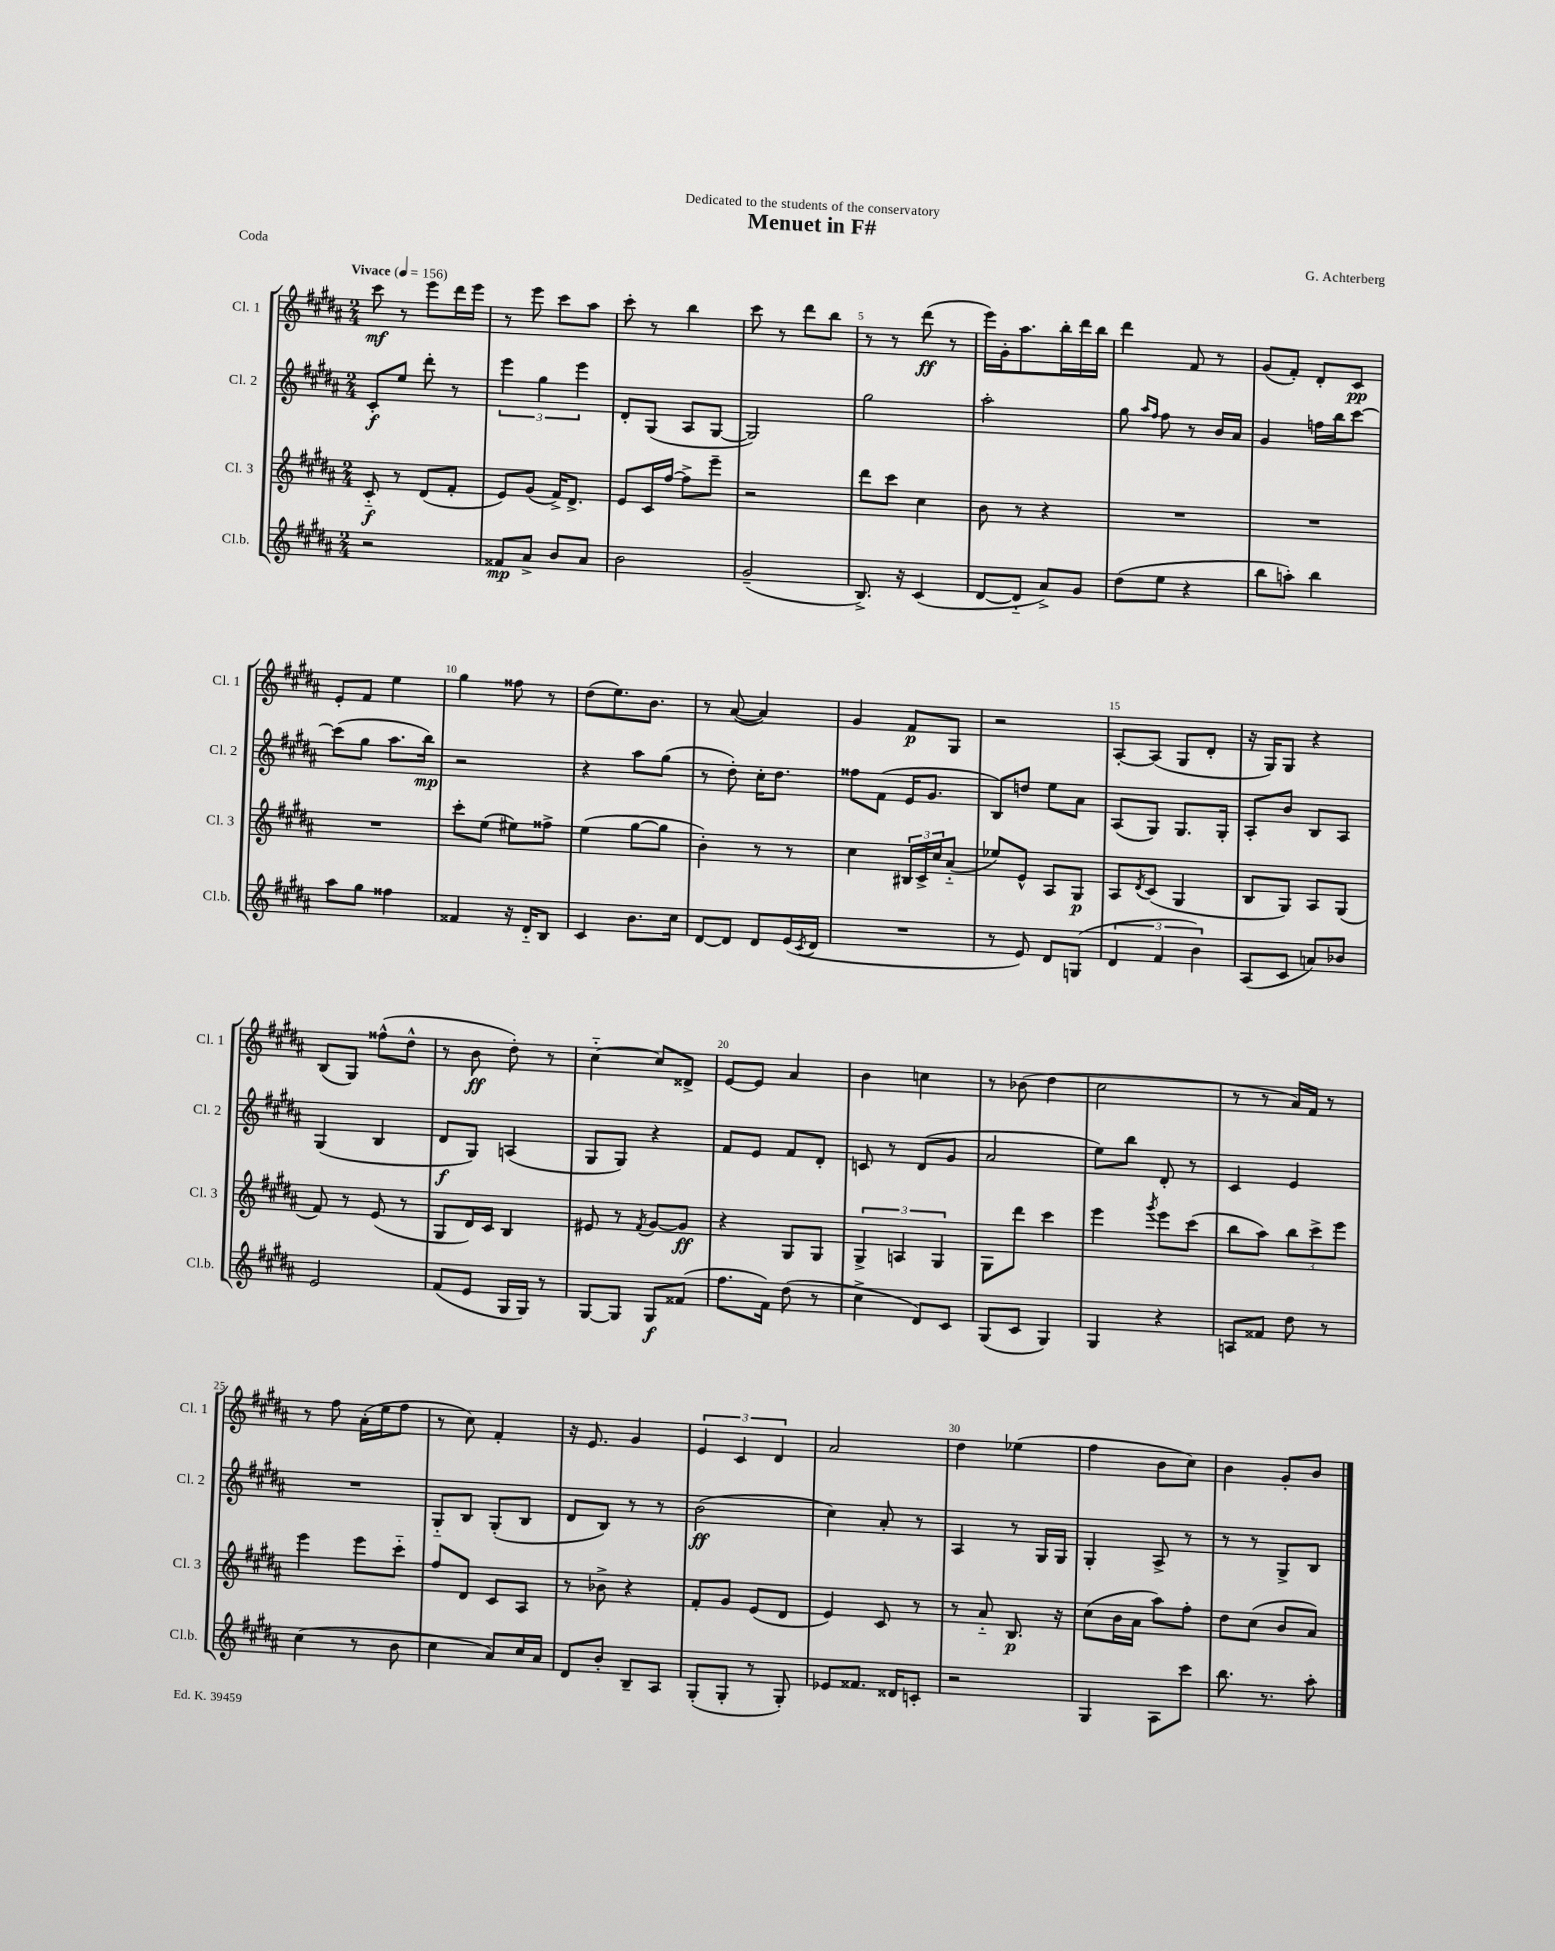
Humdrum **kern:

**kern	**dynam	**kern	**dynam	**kern	**dynam	**kern	**dynam
*part4	*part4	*part3	*part3	*part2	*part2	*part1	*part1
*staff4	*staff4	*staff3	*staff3	*staff2	*staff2	*staff1	*staff1
*I"Cl.b.	*	*I"Cl. 3	*	*I"Cl. 2	*	*I"Cl. 1	*
*I'Cl.b.	*	*I'Cl. 3	*	*I'Cl. 2	*	*I'Cl. 1	*
*clefG2	*	*clefG2	*	*clefG2	*	*clefG2	*
*k[f#c#g#d#a#]	*	*k[f#c#g#d#a#]	*	*k[f#c#g#d#a#]	*	*k[f#c#g#d#a#]	*
*M2/4	*	*M2/4	*	*M2/4	*	*M2/4	*
*MM156	*	*MM156	*	*MM156	*	*MM156	*
=1	=1	=1	=1	=1	=1	=1	=1
!	!	!	!	!	!	!LO:TX:a:B:t=Vivace	!
2r	.	8c#/	f	8c#'/L	f	8ccc#\	mf
.	.	8r	.	8ee/J	.	8r	.
.	.	(8d#/L	.	8ddd#'\	.	8eee\L	.
.	.	8f#'/J	.	8r	.	16ddd#\L	.
.	.	.	.	.	.	16eee\JJ	.
=2	=2	=2	=2	=2	=2	=2	=2
8f##X/L	mp	8e/L)	.	6eee\	.	8r	.
8a#^/J	.	(8g#/J	.	.	.	8eee\	.
.	.	.	.	6gg#\	.	.	.
8b/L	.	16f#^/KL)	.	.	.	8ccc#\L	.
.	.	8.d#^/J	.	.	.	.	.
.	.	.	.	6eee\	.	.	.
8a#/J	.	.	.	.	.	8aa#\J	.
=3	=3	=3	=3	=3	=3	=3	=3
2b\	.	8e/L	.	8d#'/L	.	8ccc#'\	.
.	.	16c#/L	.	(8G#/J	.	8r	.
.	.	[16ff#/JJ	.	.	.	.	.
.	.	8ff#^\L]	.	8A#/L	.	4bb\	.
.	.	8eee~\J	.	[8G#/J	.	.	.
=4	=4	=4	=4	=4	=4	=4	=4
(2g#~/	.	2r	.	2G#/])	.	8ccc#\	.
.	.	.	.	.	.	8r	.
.	.	.	.	.	.	8ddd#\L	.
.	.	.	.	.	.	8bb\J	.
=5	=5	=5	=5	=5	=5	=5	=5
8.B^/)	.	8ddd#\L	.	2gg#\	.	8r	.
.	.	8ccc#\J	.	.	.	8r	.
16r	.	.	.	.	.	.	.
(4c#/	.	4cc#\	.	.	.	(8ddd#\	ff
.	.	.	.	.	.	8r	.
=6	=6	=6	=6	=6	=6	=6	=6
[8d#/L	.	8b\	.	2aa#'\	.	16eee\LL)	.
.	.	.	.	.	.	16g#'\J	.
8d#/J]	.	8r	.	.	.	8.aa#\	.
8a#^/L)	.	4r	.	.	.	.	.
.	.	.	.	.	.	16bb'\L	.
8g#/J	.	.	.	.	.	16ddd#\	.
.	.	.	.	.	.	16bb\JJ	.
=7	=7	=7	=7	=7	=7	=7	=7
(8dd#\L	.	2r	.	8gg#\	.	4ddd#\	.
.	.	.	.	16qqaa#/LL	.	.	.
.	.	.	.	16qqff#/JJ	.	.	.
8ee\J	.	.	.	8ff#\	.	.	.
4r	.	.	.	8r	.	8f#/	.
.	.	.	.	16b/LL	.	8r	.
.	.	.	.	16a#/JJ	.	.	.
=8	=8	=8	=8	=8	=8	=8	=8
8bb\L	.	2r	.	4g#/	.	(8g#/L	.
8aan'\J)	.	.	.	.	.	8f#'/J)	.
4bb\	.	.	.	16ffn\LL	.	8d#'/L	.
.	.	.	.	16bb\J	.	.	.
.	.	.	.	[8ccc#\J	.	8c#/J	pp
!!LO:LB:g=z
=9	=9	=9	=9	=9	=9	=9	=9
8aa#\L	.	2r	.	(8ccc#\L]	.	8e'/L	.
8gg#\J	.	.	.	8gg#\J	.	8f#/J	.
4ff##X\	.	.	.	8.aa#\L	.	4ee\	.
.	.	.	.	16bb\Jk)	mp	.	.
=10	=10	=10	=10	=10	=10	=10	=10
4f##X/	.	8ccc#'\L	.	2r	.	4gg#\	.
.	.	(8ee\J	.	.	.	.	.
16r	.	8ee#X\L)	.	.	.	8ff##X\	.
16d#/KL	.	.	.	.	.	.	.
8B/J	.	8ff##X^\J	.	.	.	8r	.
=11	=11	=11	=11	=11	=11	=11	=11
4c#/	.	(4ee\	.	4r	.	(8dd#\L	.
.	.	.	.	.	.	8.ee\)	.
8.b\L	.	[8gg#\L	.	8aa#\L	.	.	.
.	.	.	.	.	.	8.b\J	.
.	.	8gg#\J]	.	(8gg#\J	.	.	.
16cc#\Jk	.	.	.	.	.	.	.
=12	=12	=12	=12	=12	=12	=12	=12
[8d#/L	.	4b'\)	.	8r	.	8r	.
8d#/J]	.	.	.	8dd#'\)	.	([8a#/	.
8d#/L	.	8r	.	16cc#'\KL	.	4a#/])	.
.	.	.	.	8.dd#\J	.	.	.
(16e/L	.	8r	.	.	.	.	.
8qc#/	.	.	.	.	.	.	.
16d#/JJ	.	.	.	.	.	.	.
=13	=13	=13	=13	=13	=13	=13	=13
2r	.	4cc#\	.	8ff##X\L	.	4g#/	.
.	.	.	.	(8f#\J	.	.	.
.	.	24B#X/LL	.	16e/KL	.	8f#/L	p
.	.	24c#^/	.	.	.	.	.
.	.	.	.	8.g#/J	.	.	.
.	.	24cc#/J	.	.	.	.	.
.	.	(8a#/J	.	.	.	8G#/J	.
=14	=14	=14	=14	=14	=14	=14	=14
8r	.	8ee-X/L)	.	8B/L)	.	2r	.
8e/)	.	8e^^/J	.	8ddn/J	.	.	.
8d#/L	.	8A#/L	.	8ee\L	.	.	.
(8Gn/J	.	8G#/J	p	8a#\J	.	.	.
=15	=15	=15	=15	=15	=15	=15	=15
6d#/	.	8A#/L	.	(8A#/L	.	[8A#'/L	.
.	.	8qd#/	.	.	.	.	.
.	.	(8c#/J	.	8G#/J)	.	(8A#/J]	.
6f#/	.	.	.	.	.	.	.
.	.	4G#/	.	8.G#/L	.	8G#/L	.
6b\)	.	.	.	.	.	.	.
.	.	.	.	.	.	8d#'/J	.
.	.	.	.	16G#'/Jk	.	.	.
=16	=16	=16	=16	=16	=16	=16	=16
(8A#/L	.	8B/L	.	8A#'/L	.	16r	.
.	.	.	.	.	.	16G#/KL)	.
8c#/J	.	8G#/J)	.	8b/J	.	8G#/J	.
8an/L)	.	8A#/L	.	8B/L	.	4r	.
8b-X/J	.	(8G#/J	.	8A#/J	.	.	.
!!LO:LB:g=z
=17	=17	=17	=17	=17	=17	=17	=17
2e/	.	8f#/)	.	(4G#/	.	(8B/L	.
.	.	8r	.	.	.	8G#/J)	.
.	.	(8e/	.	4B/	.	(8ff##X^^\L	.
.	.	8r	.	.	.	8dd#^^\J	.
=18	=18	=18	=18	=18	=18	=18	=18
(8f#/L	.	8G#/L	.	8d#/L	f	8r	.
8e/J	.	16d#/L)	.	8G#/J)	.	8b\	ff
.	.	16c#/JJ	.	.	.	.	.
16G#/LL	.	4B/	.	(4An/	.	8dd#'\)	.
16G#/JJ)	.	.	.	.	.	.	.
8r	.	.	.	.	.	8r	.
=19	=19	=19	=19	=19	=19	=19	=19
[8G#/L	.	8e#X/	.	8G#/L	.	[4cc#\	.
8G#/J]	.	8r	.	8G#/J)	.	.	.
.	.	8qf#/	.	.	.	.	.
8G#/L	f	[8g#/L	.	4r	.	8cc#/L]	.
(8f##X/J	.	8g#/J]	ff	.	.	8d##X^/J	.
=20	=20	=20	=20	=20	=20	=20	=20
8.ff#\L	.	4r	.	8f#/L	.	[8e/L	.
.	.	.	.	8e/J	.	8e/J]	.
16f#\Jk)	.	.	.	.	.	.	.
(8dd#\	.	8G#/L	.	8f#/L	.	4a#/	.
8r	.	8G#/J	.	8d#'/J	.	.	.
=21	=21	=21	=21	=21	=21	=21	=21
4cc#^\	.	6G#^/	.	8cn/	.	4b\	.
.	.	.	.	8r	.	.	.
.	.	6An/	.	.	.	.	.
8d#/L)	.	.	.	(8d#/L	.	4ccn\	.
.	.	6G#/	.	.	.	.	.
8c#/J	.	.	.	8g#/J	.	.	.
=22	=22	=22	=22	=22	=22	=22	=22
(8G#/L	.	8G#\L	.	2a#/	.	8r	.
8c#/J	.	8ddd#\J	.	.	.	(8b-X\	.
4G#/)	.	4ccc#\	.	.	.	4dd#\	.
=23	=23	=23	=23	=23	=23	=23	=23
4G#/	.	4eee\	.	8ee\L)	.	2cc#\	.
.	.	.	.	8bb\J	.	.	.
.	.	8qggg#/	.	.	.	.	.
4r	.	8eee\L	.	8d#'/	.	.	.
.	.	(8ccc#\J	.	8r	.	.	.
=24	=24	=24	=24	=24	=24	=24	=24
8An/L	.	8bb\L	.	4c#/	.	8r	.
8f##X/J	.	8aa#\J)	.	.	.	8r	.
8dd#\	.	12bb\L	.	4e/	.	16a#/LL)	.
.	.	.	.	.	.	16f#/JJ	.
.	.	12ccc#^\	.	.	.	.	.
8r	.	.	.	.	.	8r	.
.	.	12eee\J	.	.	.	.	.
!!LO:LB:g=z
=25	=25	=25	=25	=25	=25	=25	=25
(4cc#\	.	4eee\	.	2r	.	8r	.
.	.	.	.	.	.	8ff#\	.
8r	.	8eee\L	.	.	.	(16a#'\LL	.
.	.	.	.	.	.	16ee\J	.
8b\	.	8ccc#\J	.	.	.	8ff#\J	.
=26	=26	=26	=26	=26	=26	=26	=26
4cc#\	.	8ff#/L	.	8G#/L	.	8r	.
.	.	8d#/J	.	8B/J	.	8cc#\)	.
8a#/L)	.	8c#/L	.	(8G#'/L	.	4f#'/	.
16cc#/L	.	8A#/J	.	8B/J	.	.	.
16a#/JJ	.	.	.	.	.	.	.
=27	=27	=27	=27	=27	=27	=27	=27
8d#/L	.	8r	.	8d#/L	.	16r	.
.	.	.	.	.	.	8.e/	.
8b'/J	.	8b-X^\	.	8B/J)	.	.	.
8B~/L	.	4r	.	8r	.	4g#/	.
8A#/J	.	.	.	8r	.	.	.
=28	=28	=28	=28	=28	=28	=28	=28
(8G#'/L	.	8f#'/L	.	(2b\	ff	6e/	.
8G#'/J	.	8g#/J	.	.	.	.	.
.	.	.	.	.	.	6c#/	.
8r	.	(8e/L	.	.	.	.	.
.	.	.	.	.	.	6d#/	.
8G#'/)	.	8d#/J	.	.	.	.	.
=29	=29	=29	=29	=29	=29	=29	=29
8e-X/L	.	4e/)	.	4cc#\)	.	2a#/	.
8.f##X/J	.	.	.	.	.	.	.
.	.	8c#/	.	8a#'/	.	.	.
16d##X/KL	.	.	.	.	.	.	.
8cn'/J	.	8r	.	8r	.	.	.
=30	=30	=30	=30	=30	=30	=30	=30
2r	.	8r	.	4A#/	.	4dd#\	.
.	.	8a#/	.	.	.	.	.
.	.	8.B/	p	8r	.	(4ee-X\	.
.	.	.	.	16G#/LL	.	.	.
.	.	16r	.	16G#/JJ	.	.	.
=31	=31	=31	=31	=31	=31	=31	=31
4G#/	.	(8cc#\L	.	4G#'/	.	4ff#\	.
.	.	16b\L	.	.	.	.	.
.	.	16a#\JJ	.	.	.	.	.
8A#\L	.	8aa#\L)	.	8A#^/	.	8b\L	.
8ccc#\J	.	8ff#'\J	.	8r	.	8cc#\J)	.
=32	=32	=32	=32	=32	=32	=32	=32
8.bb\	.	8dd#\L	.	8r	.	4b\	.
.	.	(8cc#\J	.	8r	.	.	.
8.r	.	.	.	.	.	.	.
.	.	8b/L	.	8G#^/L	.	8g#'/L	.
8aa#'\	.	8a#/J)	.	8B/J	.	8b/J	.
==	==	==	==	==	==	==	==
*-	*-	*-	*-	*-	*-	*-	*-
